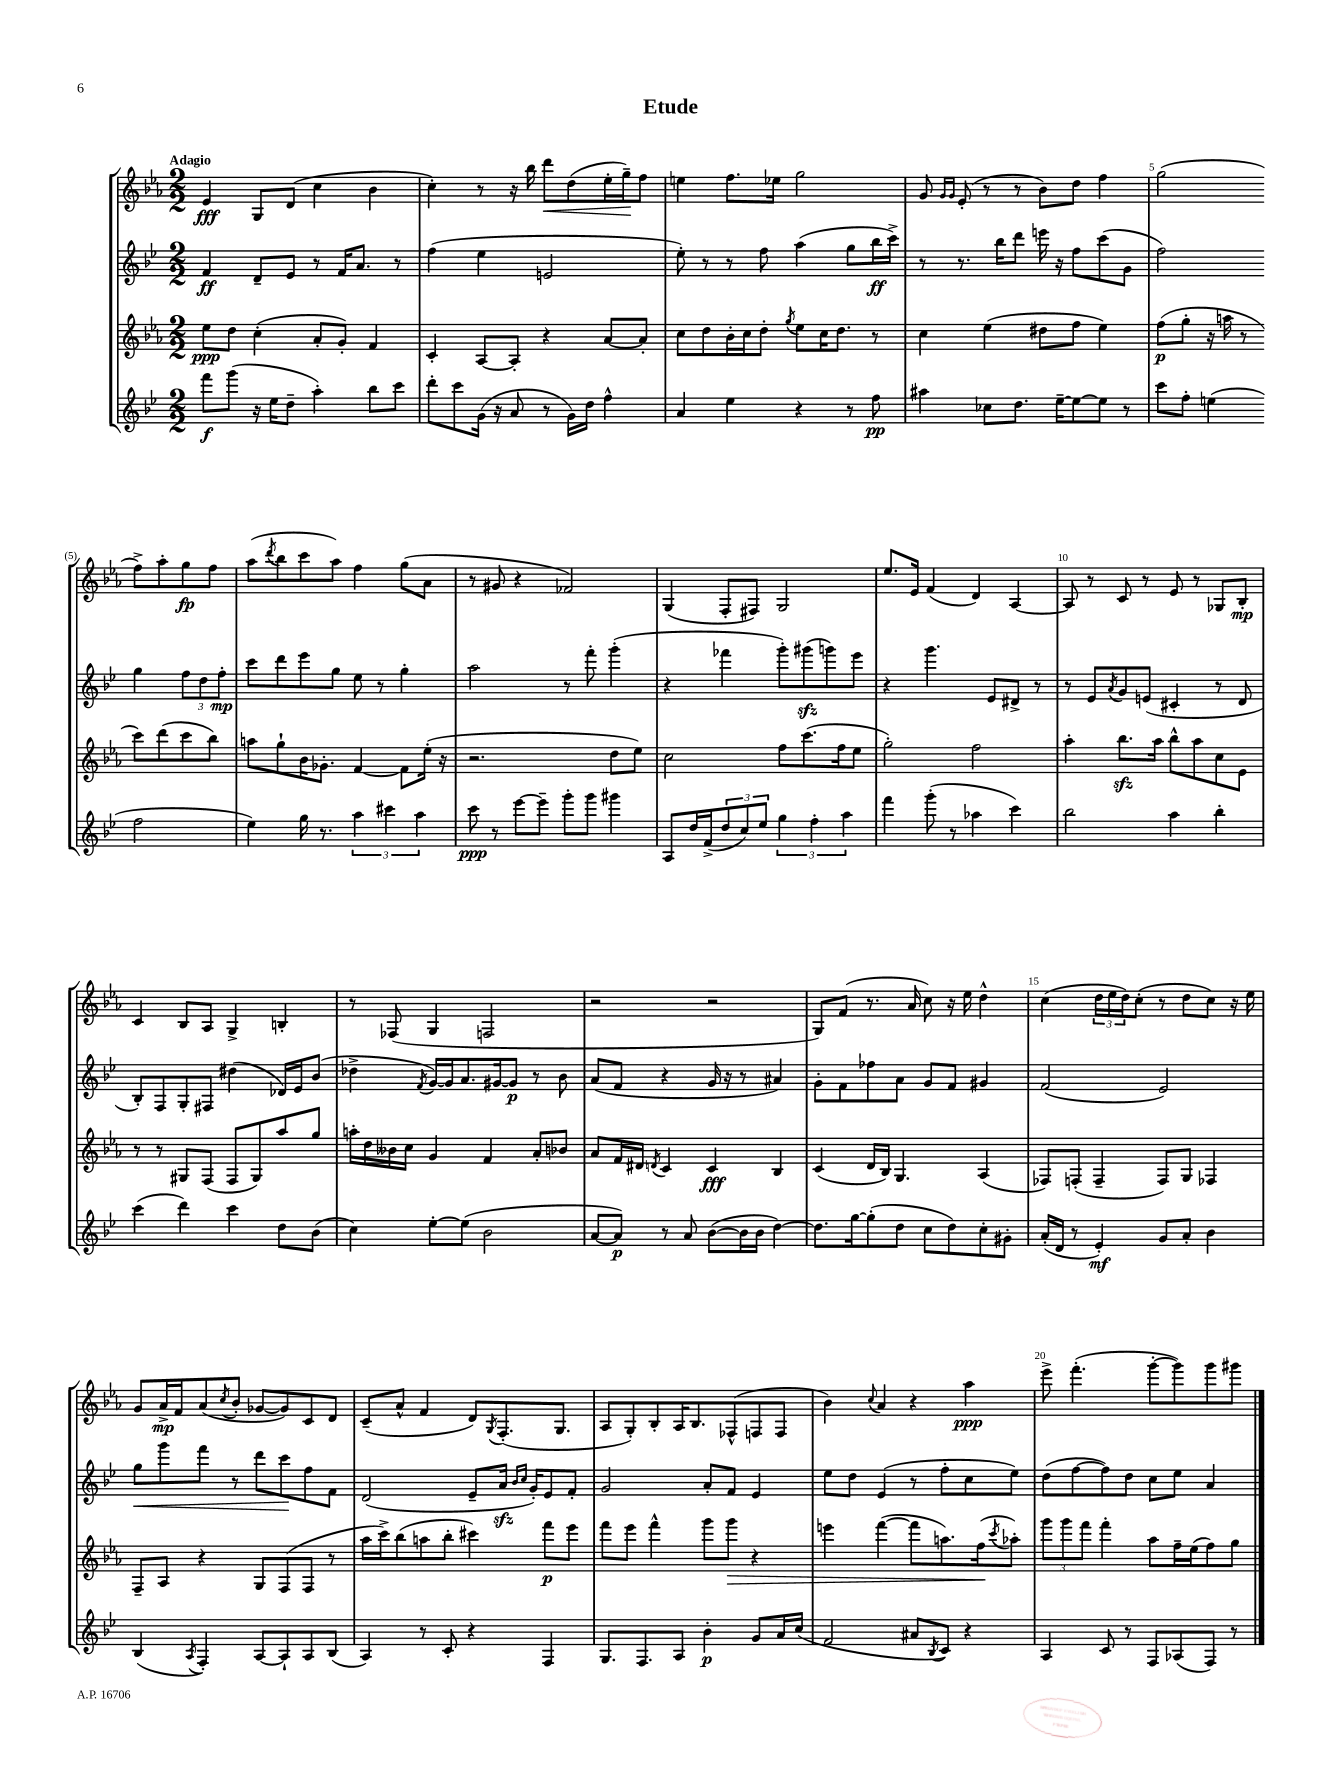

**kern	**kern	**kern	**kern
*staff4	*staff3	*staff2	*staff1
*clefG2	*clefG2	*clefG2	*clefG2
*k[b-e-]	*k[b-e-a-]	*k[b-e-]	*k[b-e-a-]
*M2/2	*M2/2	*M2/2	*M2/2
8fff	8ee-	4f	4e-
(8ggg	8dd	.	.
16r	(4cc'	8d~	8G
16ee-	.	.	.
8dd~	.	8e-	(8d
4aa')	8a-'	8r	4cc
.	8g')	16f	.
.	.	8.a	.
8bb-	4f	.	4b-
8ccc	.	8r	.
=	=	=	=
8ddd'	4c'	(4ff	4cc')
8ccc	.	.	.
(16g	[8A-	4ee-	8r
16r	.	.	.
8a	8A-']	.	16r
.	.	.	16bb-
8r	4r	2e	8ddd
16g)	.	.	(8dd
16dd	.	.	.
4ff^^	[8a-	.	16ee-'
.	.	.	16gg~)
.	8a-']	.	8ff
=	=	=	=
4a	8cc	8ee-')	4ee
.	8dd	8r	.
4ee-	16b-'	8r	8.ff
.	16cc	.	.
.	8dd'	8ff	.
.	.	.	16ee-
.	8qgg	.	.
4r	8ee-	(4aa	2gg
.	16cc	.	.
.	8.dd	.	.
8r	.	8gg	.
8ff	8r	16bb-	.
.	.	16ccc^)	.
=	=	=	=
4aa#	4cc	8r	8g
.	.	.	16qqg
.	.	.	16qqg
.	.	8.r	(8e-'
8cc-	(4ee-	.	8r
.	.	16bb-	.
8.dd	.	8ddd	8r
.	8dd#	16eee	8b-)
[16ee-~	.	16r	.
8ee-_	8ff	8ff	8dd
8ee-]	4ee-)	(8ccc	4ff
8r	.	8g	.
=	=	=	=
8ccc	(8ff	2ff)	(2gg
8ff'	8gg'	.	.
(4ee	16r	.	.
.	16aa	.	.
.	8r	.	.
2ff	8ccc)	4gg	8ff^)
.	(8ddd	.	8aa-'
.	8ccc	12ff	8gg
.	.	12dd	.
.	8bb-)	.	8ff
.	.	12ff'	.
=	=	=	=
4ee-)	8aa	8ccc	(8aa-
.	.	.	8qddd
.	8gg`	8ddd	8bb-
16gg	16b-	8eee-	8ccc
8.r	8.g-'	.	.
.	.	8gg	8aa-)
6aa	[4f	8ee-	4ff
.	.	8r	.
6ccc#	.	.	.
.	8f]	4gg'	(8gg
6aa	.	.	.
.	(16ee-'	.	8a-
.	16r	.	.
=	=	=	=
8ccc	2.r	2aa	8r
8r	.	.	8g#
[8eee-	.	.	4r
8eee-~]	.	.	.
8ggg'	.	8r	2f-)
8ggg	.	8fff'	.
4ggg#	8dd	(4ggg'	.
.	8ee-)	.	.
=	=	=	=
8A	2cc	4r	(4G
16dd	.	.	.
(16f^	.	.	.
12dd	.	4fff-	8F'
12cc)	.	.	.
.	.	.	8F#)
12ee-	.	.	.
6gg	8ff	8ggg')	2G
.	(8.ccc	(8ggg#	.
6ff'	.	.	.
.	.	8ggg)	.
.	16ff	.	.
6aa	.	.	.
.	8ee-	8eee-	.
=	=	=	=
4fff	2gg')	4r	8.ee-
.	.	.	16e-
(8ggg'	.	4.ggg	(4f
8r	.	.	.
4aa-	2ff	.	4d)
.	.	8e-	.
4ccc)	.	8d#^	[4A-
.	.	8r	.
=	=	=	=
2bb-	4aa-'	8r	8A-]
.	.	8e-	8r
.	.	8qa	.
.	8.bb-	8g	8c
.	.	(8e	8r
.	16aa-	.	.
4aa	8bb-^^	4c#'	8e-
.	8aa-	.	8r
4bb-'	8cc	8r	8G-
.	8e-	8d	8B-'
=	=	=	=
(4ccc	8r	8B-')	4c
.	8r	8F	.
4ddd)	8G#	8G'	8B-
.	(8F	8F#	8A-
4ccc	8F	(4dd#	4G^
.	8G#)	.	.
8dd	8aa-	16d-)	4B'
.	.	16e-	.
(8b-	8gg	(8b-	.
=	=	=	=
4cc)	16aa'	4dd-^	8r
.	16dd	.	.
.	16b--	.	(8F-
.	16cc	.	.
.	.	8qf	.
[8ee-'	4g	[16g)	4G
.	.	16g]	.
(8ee-]	.	8.a	.
2b-	4f	.	2F
.	.	[16g#	.
.	.	8g#]	.
.	8a-'	8r	.
.	8b-	8b-	.
=	=	=	=
[8a	8a-	(8a	2r
8a])	16f	8f	.
.	16d#	.	.
.	8qd	.	.
8r	4c	4r	.
8a	.	.	.
([8b-	4c	16g	2r
.	.	16r	.
16b-]	.	8r	.
16b-	.	.	.
[4dd)	4B-	4a#)	.
=	=	=	=
8.dd]	(4c	8g'	8G)
.	.	8f	(8f
[16gg	.	.	.
(8gg']	16d	8ff-	8.r
.	16B-)	.	.
8dd	4.G	8a	.
.	.	.	16a-
8cc	.	8g	8cc)
8dd)	.	8f	16r
.	.	.	16ee-
8cc'	(4A-	4g#	4dd^^
8g#'	.	.	.
=	=	=	=
(16a'	8F-)	(2f	(4cc
16d	.	.	.
8r	(8F'	.	.
4e-')	4F~	.	24dd
.	.	.	24ee-
.	.	.	24dd)
.	.	.	(8cc'
8g	8F)	2e-)	8r
8a'	8G	.	8dd
4b-	4F-	.	8cc)
.	.	.	16r
.	.	.	16ee-
=	=	=	=
(4B-	8F~	8gg	8g
.	8A-	8ggg	16a-^
.	.	.	16f
8qA	.	.	.
4F')	4r	8fff	(8a-
.	.	.	8qcc
.	.	8r	8b-'
[8A	8G	8ddd	[8g-
8A`]	(8F	8ccc	8g-])
8A	8F	8ff	8c
(8B-	8r	8f	8d
=	=	=	=
4A)	16aa-	(2d	(8c~
.	16ccc^)	.	.
.	(8bb-	.	8a-^^
8r	8aa	.	4f
8c'	8bb-'	.	.
4r	4ccc#)	8e-~	8d)
.	.	.	8qG
.	.	16a	(8.F'
.	.	16qqb-	.
.	.	16qqcc	.
.	.	16g')	.
4F	8fff	8e-	.
.	.	.	8.G
.	8eee-	8f'	.
=	=	=	=
8.G	8fff	2g	8A-
.	8eee-	.	8G')
8.F	.	.	.
.	4fff^^	.	8B-'
8A	.	.	16A-
.	.	.	8.B-
4b-'	8ggg	8a'	.
.	8ggg	8f	(8F-^^
8g	4r	4e-	8F
16a	.	.	8F
(16cc	.	.	.
=	=	=	=
2f	4eee	8ee-	4b-)
.	.	8dd	.
.	.	.	8qqcc
.	([4fff	(4e-	4a-
8a#	8fff]	8r	4r
8qB-	.	.	.
8c)	8.aa)	8ff'	.
4r	.	8cc	4aa-
.	(16ff	.	.
.	8qccc	.	.
.	8aa-')	8ee-)	.
=	=	=	=
4A	12ggg	(8dd	8eee-^
.	12ggg	.	.
.	.	[8ff	(4.fff'
.	12fff	.	.
8c	4fff'	8ff])	.
8r	.	8dd	.
8F	8aa-	8cc	[8ggg'
(8A-	16ff~	8ee-	8ggg])
.	(16ee-	.	.
8F)	8ff)	4a	8ggg
8r	8gg	.	8ggg#
==	==	==	==
*-	*-	*-	*-
